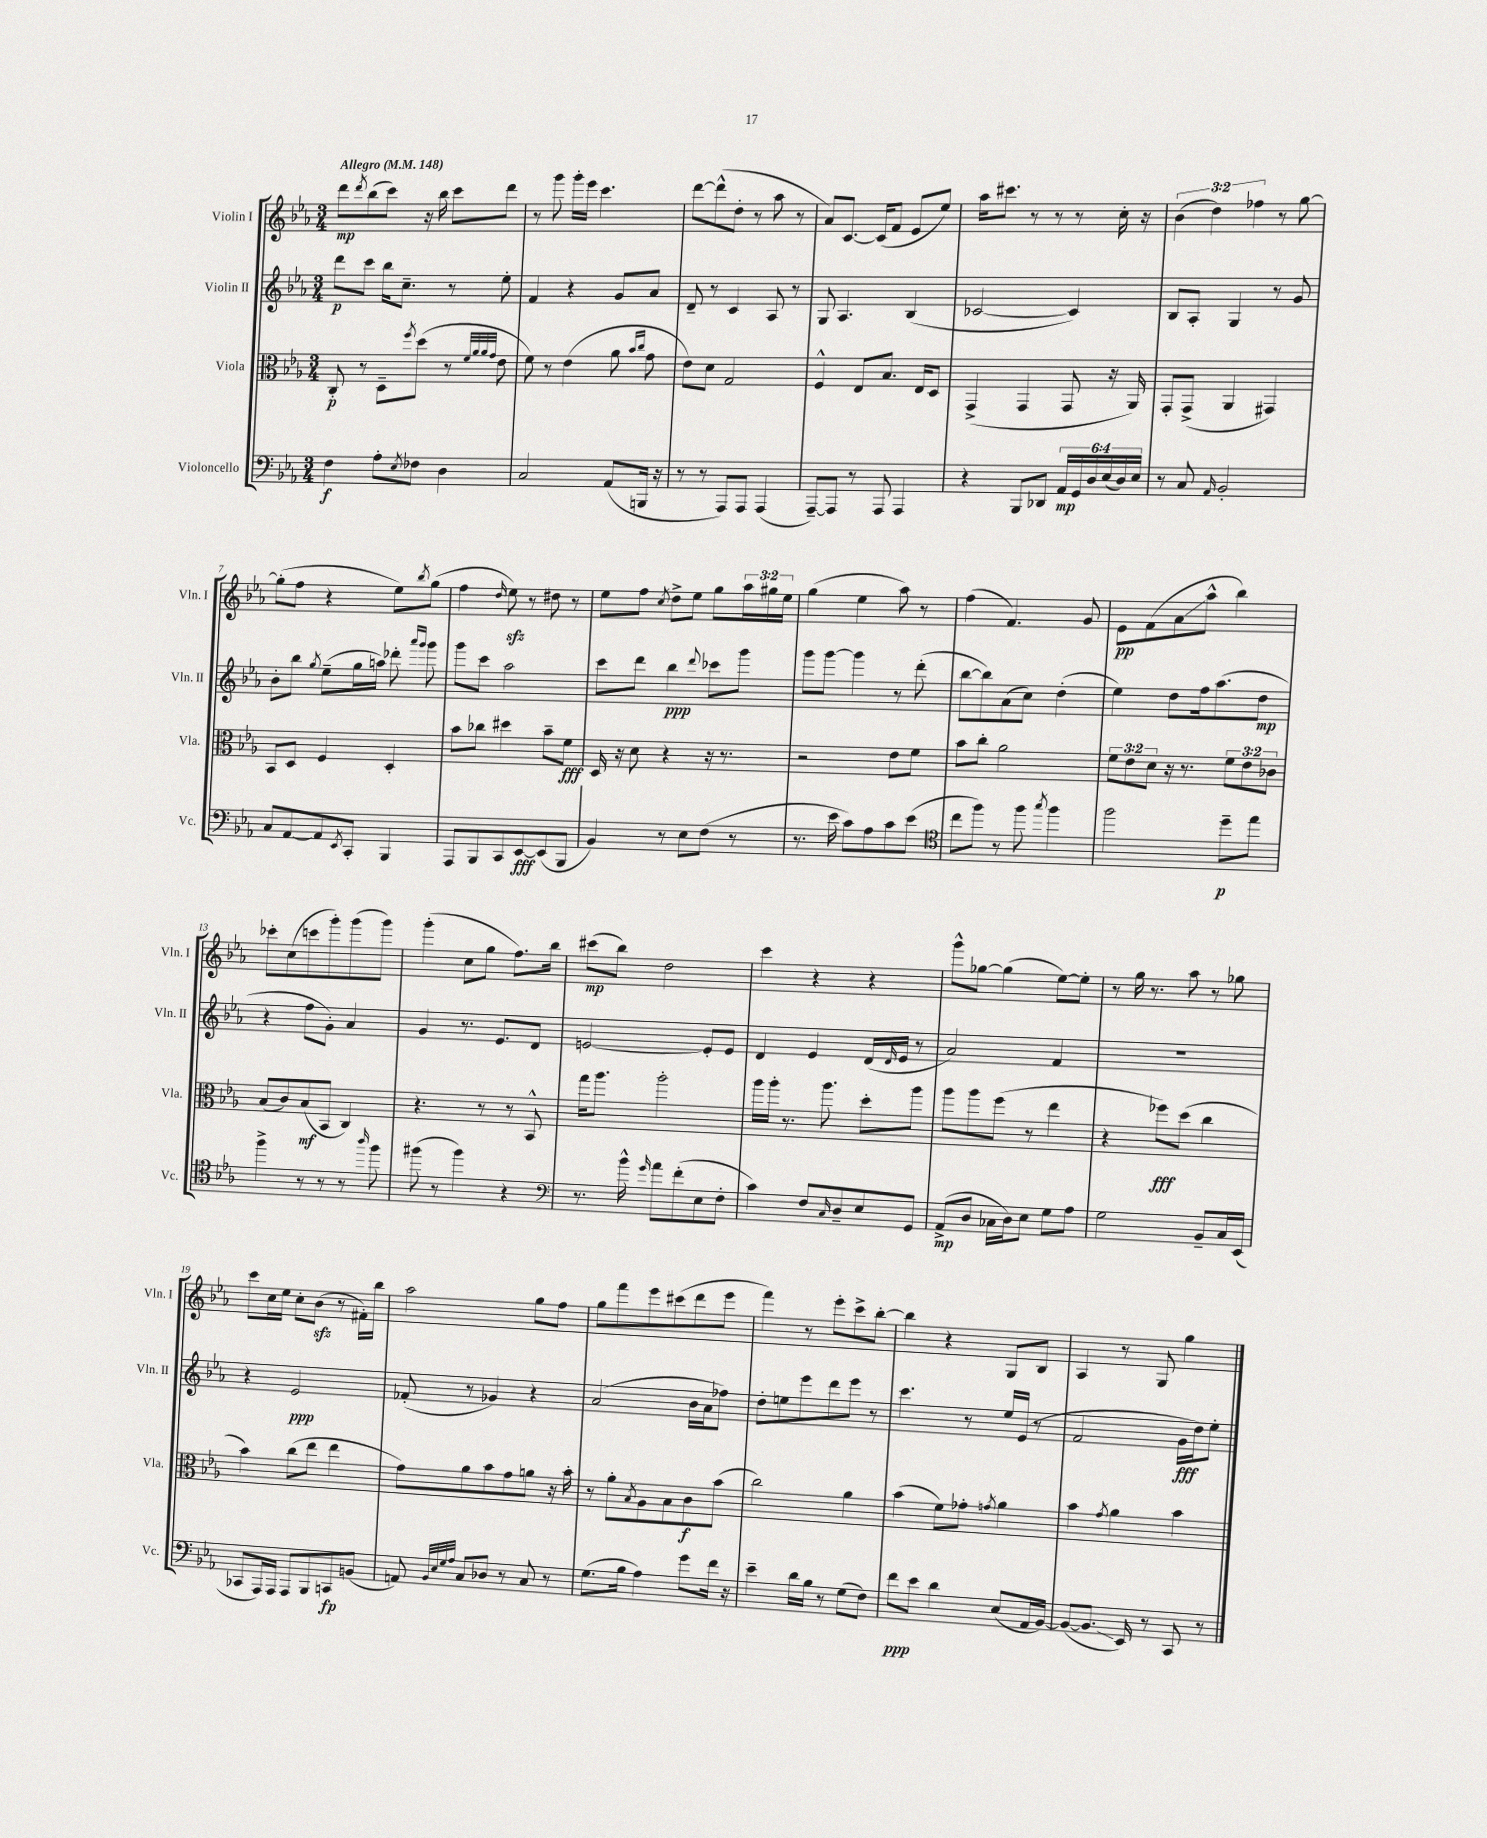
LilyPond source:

<<
\new StaffGroup <<
\new Staff = "s0" \with { instrumentName = "Violin I" shortInstrumentName = "Vln. I" } {
    \clef treble \key ees \major \numericTimeSignature \time 3/4 \override Staff.TupletNumber.text = #tuplet-number::calc-fraction-text \tempo "Allegro" 4 = 148
    d'''8\mp \acciaccatura { d'''8 } bes''8( c'''8) r16 bes''16 c'''8 d'''8 |
    r8 g'''8 g'''16-. ees'''16 c'''4. |
    d'''8~ d'''8-^( d''8-. r8 aes''8 r8 |
    aes'8) c'8.~ c'16( f'8 ees'8 ees''8) |
    aes''16 cis'''8. r8 r8 r8 c''16-. r16 |
    \tuplet 3/2 { bes'4( d''4) fes''4 } r8 g''8~ |
    g''8-.( f''8 r4 ees''8) \acciaccatura { bes''8 } g''8( |
    f''4 \grace { d''16 } ees''8\sfz) r8 dis''8 r8 |
    ees''8 f''8 \acciaccatura { c''8 } d''8-> ees''8 g''8 \tuplet 3/2 { aes''16 gis''16 ees''16 } |
    g''4( ees''4 aes''8) r8 |
    f''4( f'4.) g'8 |
    ees'8\pp f'8( aes'8\glissando aes''8-^ bes''4) |
    ces'''8-. c''8( c'''8 g'''8-.) g'''8( g'''8) |
    g'''4-.( c''8 g''8 f''8.) bes''16 |
    cis'''8\mp( bes''8) d''2 |
    c'''4 r4 r4 |
    g'''8-^ ges''8~ ges''4( ees''8~) ees''8-. |
    r8 g''16 r8. aes''8 r8 ges''8 |
    c'''8 c''16 ees''16 c''8-. bes'8\sfz( r8 fis'16-.) bes''16 |
    aes''2 g''8 f''8 |
    g''8 f'''8 ees'''8 cis'''8( d'''8 ees'''8 |
    f'''4) r8 ees'''8-. c'''8-> bes''8~-. |
    bes''4 r4 g8 bes8 |
    aes4 r8 g8 g''4 \bar "|." |
}
\new Staff = "s1" \with { instrumentName = "Violin II" shortInstrumentName = "Vln. II" } {
    \clef treble \key ees \major \numericTimeSignature \time 3/4
    d'''8\p c'''8 bes''16 c''8.-- r8 ees''8-. |
    f'4 r4 g'8 aes'8 |
    d'8-- r8 c'4 aes8 r8 |
    g8 aes4. bes4( |
    ces'2~ ces'4) |
    bes8 aes8-. g4 r8 g'8 |
    bes'8-. bes''8 \acciaccatura { g''8 } ees''8--( g''16 a''16) des'''8-. \grace { aes'''16 g'''16 } g'''8 |
    g'''8 c'''8 aes''2 |
    c'''8 d'''8 bes''4\ppp \appoggiatura { d'''8 } ces'''8 g'''8 |
    g'''8 g'''8~ g'''4 r8 d'''8-.( |
    bes''8~ bes''8) aes'8( c''8) d''4-.( |
    ees''4) d''8 f''16 aes''8.( d''8\mp |
    r4 f''8 g'8-.) aes'4 |
    g'4 r8. ees'8. d'8 |
    e'2~ e'8-. e'8 |
    d'4 ees'4 d'16( \grace { d'16 } ees'16 r8 |
    aes'2) f'4 |
    R2. |
    r4 ees'2\ppp |
    fes'8-.( r8 ges'4) r4 |
    aes'2( bes'16 aes'16 fes''8) |
    d''8-. e''8 ees'''8 d'''8 ees'''8 r8 |
    c'''4. r8 ees''16 ees'16( r8 |
    f'2 g'16\fff d''16) ees''8-. \bar "|." |
}
\new Staff = "s2" \with { instrumentName = "Viola" shortInstrumentName = "Vla." } {
    \clef alto \key ees \major \numericTimeSignature \time 3/4 \override Staff.TupletNumber.text = #tuplet-number::calc-fraction-text
    c8-.\p r8 d8-- \acciaccatura { f''8 } d''8( r8 \grace { f'32 aes'32 aes'32 g'32 } ees'8 |
    f'8) r8 ees'4( aes'8 \grace { bes'16 c''16 } g'8 |
    ees'8) d'8 g2 |
    f4-^ ees8 bes8. ees16 d8 |
    g,4->( g,4 g,8 r16 aes,16) |
    g,8-. g,8->( aes,4 gis,4) |
    bes,8 d8 f4 d4-. |
    bes'8 ces''8 dis''4 bes'8-- f'8\fff |
    d16 r16 d'8 r4 r16 r8. |
    r2 ees'8 f'8 |
    bes'8 c''8-. aes'2 |
    \tuplet 3/2 { f'8 ees'8 d'8 } r16 r8. \tuplet 3/2 { f'8 ees'8 ces'8 } |
    bes8( c'8) bes8\mf( bes,8 c4) |
    r4. r8 r8 bes,8-^ |
    g''16 aes''8. aes''2-. |
    aes''16 aes''16-. r8. aes''8. d''8-. aes''8 |
    aes''8 aes''8 f''8( r8 ees''4 |
    r4 fes''8\fff) d''8( c''4 |
    bes'4) c''8( ees''8 ees''4 |
    g'8) aes'8 bes'8 g'8 a'8 r16 bes'16-. |
    r8 aes'8-. \acciaccatura { bes8 } aes8 bes8 c'8\f bes'8( |
    c''2) aes'4 |
    bes'4( f'8) ges'8-. \acciaccatura { g'8 } aes'4 |
    bes'4 \acciaccatura { g'8 } aes'4 bes'4 \bar "|." |
}
\new Staff = "s3" \with { instrumentName = "Violoncello" shortInstrumentName = "Vc." } {
    \clef bass \key ees \major \numericTimeSignature \time 3/4 \override Staff.TupletNumber.text = #tuplet-number::calc-fraction-text
    f4\f aes8-. \acciaccatura { ees8 } fes8 d4 |
    c2 aes,8( b,,16 r16 |
    r8 r8 aes,,8) aes,,8 aes,,4( |
    aes,,8~--) aes,,8 r8 aes,,8 aes,,4 |
    r4 bes,,8 des,8 \tuplet 6/4 { aes,16\mp g,16 d16 ees16( d16) ees16 } |
    r8 c8 \grace { aes,16 } bes,2-. |
    c8 aes,8~ aes,8 \acciaccatura { ees,8 } c,8-. bes,,4 |
    aes,,8 bes,,8 c,8 ees,8~\fff ees,8( bes,,8 |
    bes,4) r8 ees8 f8( r8 |
    r8. ees'16 c'8) aes8 c'8 ees'8( |
    \clef tenor c''8 f''8) r8 f''8 \acciaccatura { g''8 } f''4 |
    f''2 d''8--\p ees''8 |
    f''4-> r8 r8 r8 \grace { aes''16 } f''8 |
    fis''8( r8 fis''4) r4 |
    \clef bass r8. bes'16-^ \grace { g'16 } aes'8 f'8-.( ees8 f8-. |
    c'4) f8 \grace { c16 } d8-- ees8 g,8 |
    aes,8->\mp( d8 ces16 d16) ees8 g8 aes8 |
    g2 bes,8-- c16 ees,16( |
    ces,8 aes,,16) aes,,16 aes,,8 bes,,8 c,8\fp b,8( |
    a,8) \grace { bes,32 ees32 g32 aes32 } c8 des8 r8 c8 r8 |
    g8.( bes16 aes4) g'8 f'16 r16 |
    ees'4-- d'16 bes16 r8 g8( f8) |
    f'8\ppp ees'8 d'4 ees8( aes,16 bes,16~) |
    bes,8~( bes,8.\glissando ees,16) r8 c,8 r8 \bar "|." |
}
>>
>>
